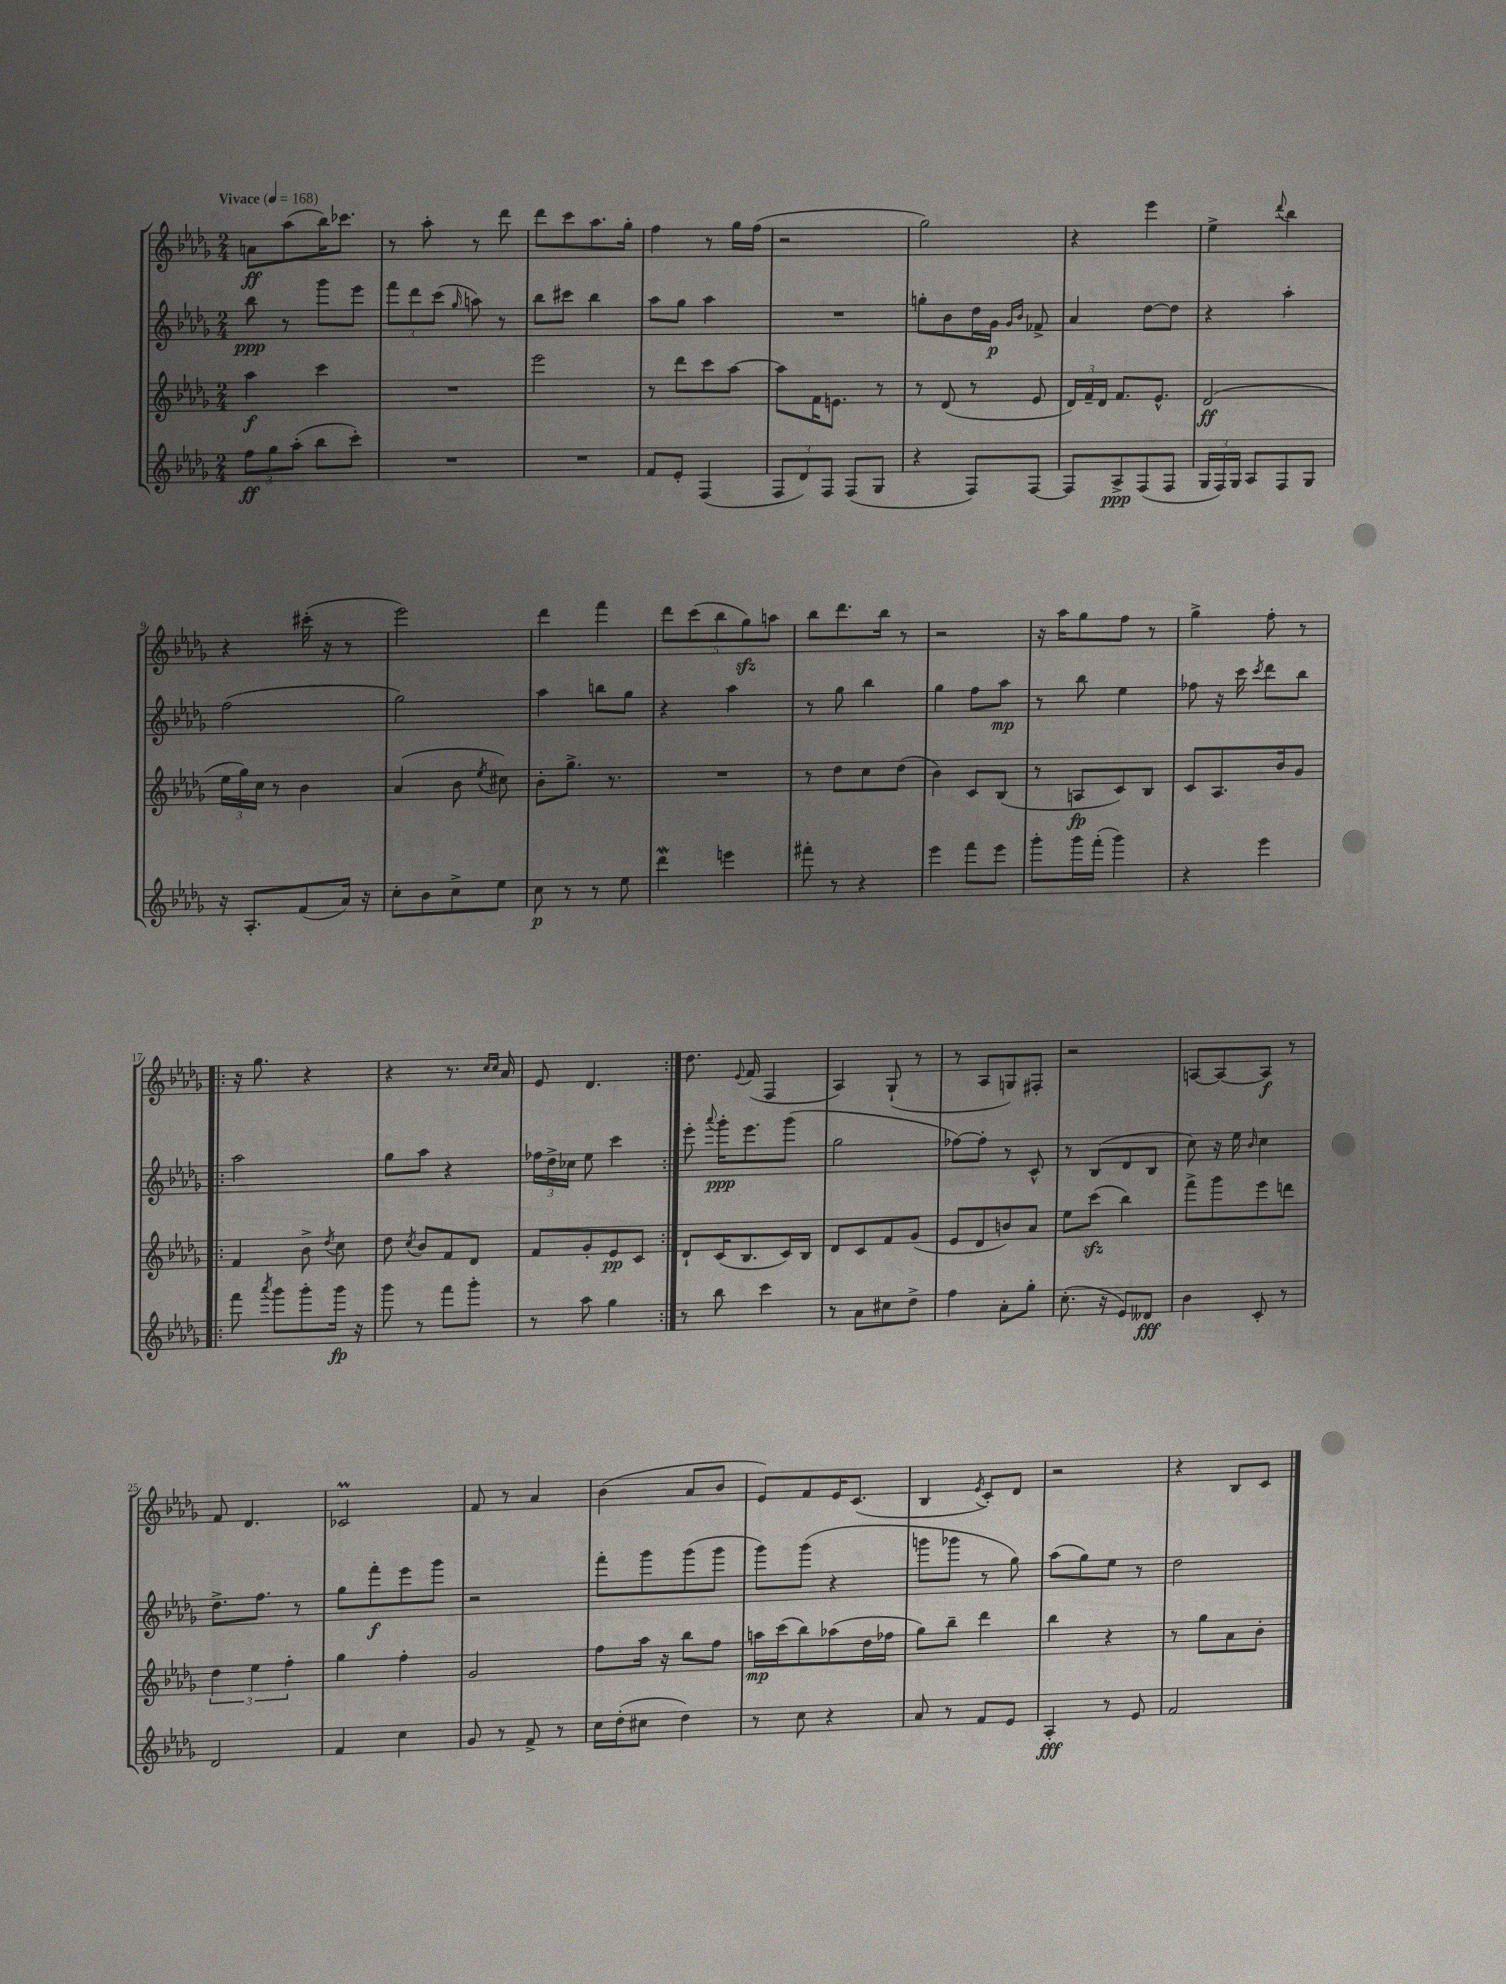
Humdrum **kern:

**kern	**kern	**kern	**kern
*staff4	*staff3	*staff2	*staff1
*clefG2	*clefG2	*clefG2	*clefG2
*k[b-e-a-d-g-]	*k[b-e-a-d-g-]	*k[b-e-a-d-g-]	*k[b-e-a-d-g-]
*M2/4	*M2/4	*M2/4	*M2/4
*MM168	*MM168	*MM168	*MM168
12ff	4aa-	8bb-	8a
12gg-	.	.	.
.	.	8r	(8aa-
(12aa-'	.	.	.
8bb-	4ccc	8ggg-	16bb-)
.	.	.	8.ccc-
8ccc')	.	8eee-	.
=	=	=	=
2r	2r	12fff	8r
.	.	12ddd-	.
.	.	.	8aa-'
.	.	(12ccc	.
.	.	16qqgg-	.
.	.	8aa)	8r
.	.	8r	8ddd-
=	=	=	=
2r	2eee-	8bb-	8ddd-
.	.	8ccc#	8ccc
.	.	4bb-	8.aa-
.	.	.	16gg-'
=	=	=	=
8f	8r	8aa-	4ff
8e-'	8ddd-	8gg-	.
(4F	8ccc	4aa-	8r
.	[8aa-	.	16gg-
.	.	.	(16ff
=	=	=	=
12F	8aa-]	2r	2r
12d-)	.	.	.
.	16f	.	.
12F	.	.	.
.	8.e	.	.
(8F	.	.	.
8G-	8r	.	.
=	=	=	=
4r	8r	8gg'	2gg-)
.	(8d-	8b-	.
8F)	8r	16dd-	.
.	.	16g-	.
.	.	16qqg-	.
.	.	16qqb-	.
[8F	8e-	8f-^	.
=	=	=	=
8F]	24d-)	4a-	4r
.	24f~	.	.
.	24d-	.	.
8A-^	8.f	.	.
(8F	.	[8dd-	4eee-
.	8.e-^^	.	.
8F	.	8dd-]	.
=	=	=	=
24G-	(2d-	4r	4ee-^
24F)	.	.	.
24G-	.	.	.
8A-	.	.	.
.	.	.	8qqddd-
8F	.	4aa-'	4bb-
8G-	.	.	.
=	=	=	=
16r	24ee-	(2ff	4r
.	24gg-)	.	.
8.A-'	.	.	.
.	24cc	.	.
.	8r	.	.
(8f	4b-	.	(16ccc#'
.	.	.	16r
16a-)	.	.	8r
16r	.	.	.
=	=	=	=
8cc'	(4a-	2gg-)	2eee-)
8b-	.	.	.
8cc^	8b-	.	.
.	8qee-	.	.
8ee-	8cc#)	.	.
=	=	=	=
8cc	8b-'	4aa-	4ddd-
8r	8.gg-^	.	.
8r	.	8bb	4fff
.	8.r	.	.
8ee-	.	8gg-	.
=	=	=	=
4ddd-	2r	4r	10ddd-
.	.	.	(10ccc
.	.	.	10bb-
4eee	.	4aa-	.
.	.	.	10gg-)
.	.	.	10aa
=	=	=	=
8fff#'	8r	8r	8bb-
8r	8dd-	8gg-	8.ddd-
4r	8cc	4bb-	.
.	.	.	16bb-
.	(8dd-	.	8r
=	=	=	=
4eee-	4b-)	4gg-	2r
8fff	8c	8ff	.
8eee-	(8B-	8aa-	.
=	=	=	=
8ggg-'	8r	8r	16r
.	.	.	16aa-
16ggg-	8A	8bb-	8gg-
(16fff'	.	.	.
4ggg-)	8c)	4ee-	8ff
.	8B-	.	8r
=	=	=	=
4r	8c	8ff-	4gg-^
.	8.A-	16r	.
.	.	16ccc	.
.	.	8qccc	.
4eee-	.	8ddd-	8ff'
.	16b-	.	.
.	8g-	8bb-	8r
=!|:	=!|:	=!|:	=!|:
8fff	4f	2aa-	16r
.	.	.	8.gg-
8qaaa-	.	.	.
8ggg-	.	.	.
8ggg-'	8b-^	.	4r
.	8qdd-	.	.
16ggg-	8cc	.	.
16r	.	.	.
=	=	=	=
8ggg-	8dd-	8gg-	4r
.	8qcc	.	.
8r	8b-	8aa-	.
8fff	8f	4r	8.r
8ggg-'	8d-	.	.
.	.	.	16qqcc
.	.	.	16qqcc
.	.	.	16a-
=	=	=	=
8r	8f	24ff-	8e-
.	.	24dd-^	.
.	.	24cc-	.
8aa-	8g-'	8ee-	4.d-
4gg-	8e-	4ccc	.
.	8c	.	.
=:|!	=:|!	=:|!	=:|!
8r	8d-`	8eee-'	8.dd-
.	.	8qqaaa-	.
8bb-	(16c	16ggg-'	.
.	.	.	8qqe-
.	8.B-	8.eee-	(16f
4ccc	.	.	4F
.	16c)	(8ggg-	.
.	16B-	.	.
=	=	=	=
8r	8d-	2gg-	4A-)
8a-	8c	.	.
8cc#	8f	.	(8G-`
8dd-^	(8g-	.	8r
=	=	=	=
4ff	8e-	[8ff-)	8r
.	8d-	8ff-']	8A-
8a-'	8b)	8r	8G)
8gg-'	8a-	8c^^	8F#'
=	=	=	=
(8.cc'	8ee-	8r	2r
.	(8ccc	(8B-	.
16r	.	.	.
8e-)	4bb-)	8d-	.
8d--	.	8B-	.
=	=	=	=
4b-	8fff^	8cc)	[8A
.	8ggg-	16r	8A_
.	.	16ee-	.
.	.	16qqb-	.
8c'	8eee-	4cc	8A]
8r	8ddd	.	8r
=	=	=	=
2d-	6dd-	8.dd-^	8f
.	.	.	4.d-
.	6ee-	.	.
.	.	8.ff	.
.	6ff'	.	.
.	.	8r	.
=	=	=	=
4f	4gg-	8gg-	2c-
.	.	8fff'	.
4cc	4ff'	8eee-	.
.	.	8ggg-	.
=	=	=	=
8g-	2g-	2r	8f
8r	.	.	8r
8f^	.	.	4a-
8r	.	.	.
=	=	=	=
16cc	8ff	8fff'	(4b-
(16dd-'	.	.	.
8cc#	16aa-	8ggg-	.
.	16r	.	.
4dd-)	8bb-	(8ggg-	8a-
.	8ff	8ggg-	8b-
=	=	=	=
8r	16aa	8ggg-)	8e-)
.	(16ccc	.	.
8cc	8bb-)	(8ggg-	8f
4r	(8aa-	4r	16e-
.	.	.	(8.c
.	16dd-	.	.
.	16ff-	.	.
=	=	=	=
8a-	8gg-)	8ggg	4B-
8r	8bb-~	8ggg-	.
.	.	.	8qe-
8f	4ddd-	8r	8c')
8e-	.	8gg-)	8d-
=	=	=	=
4A-'	4bb-	(8aa-	2r
.	.	8gg-)	.
8r	4r	8ee-	.
8e-	.	8r	.
=	=	=	=
2f	8r	2dd-	4r
.	8gg-	.	.
.	8a-	.	8B-
.	8b-'	.	8c
==	==	==	==
*-	*-	*-	*-
